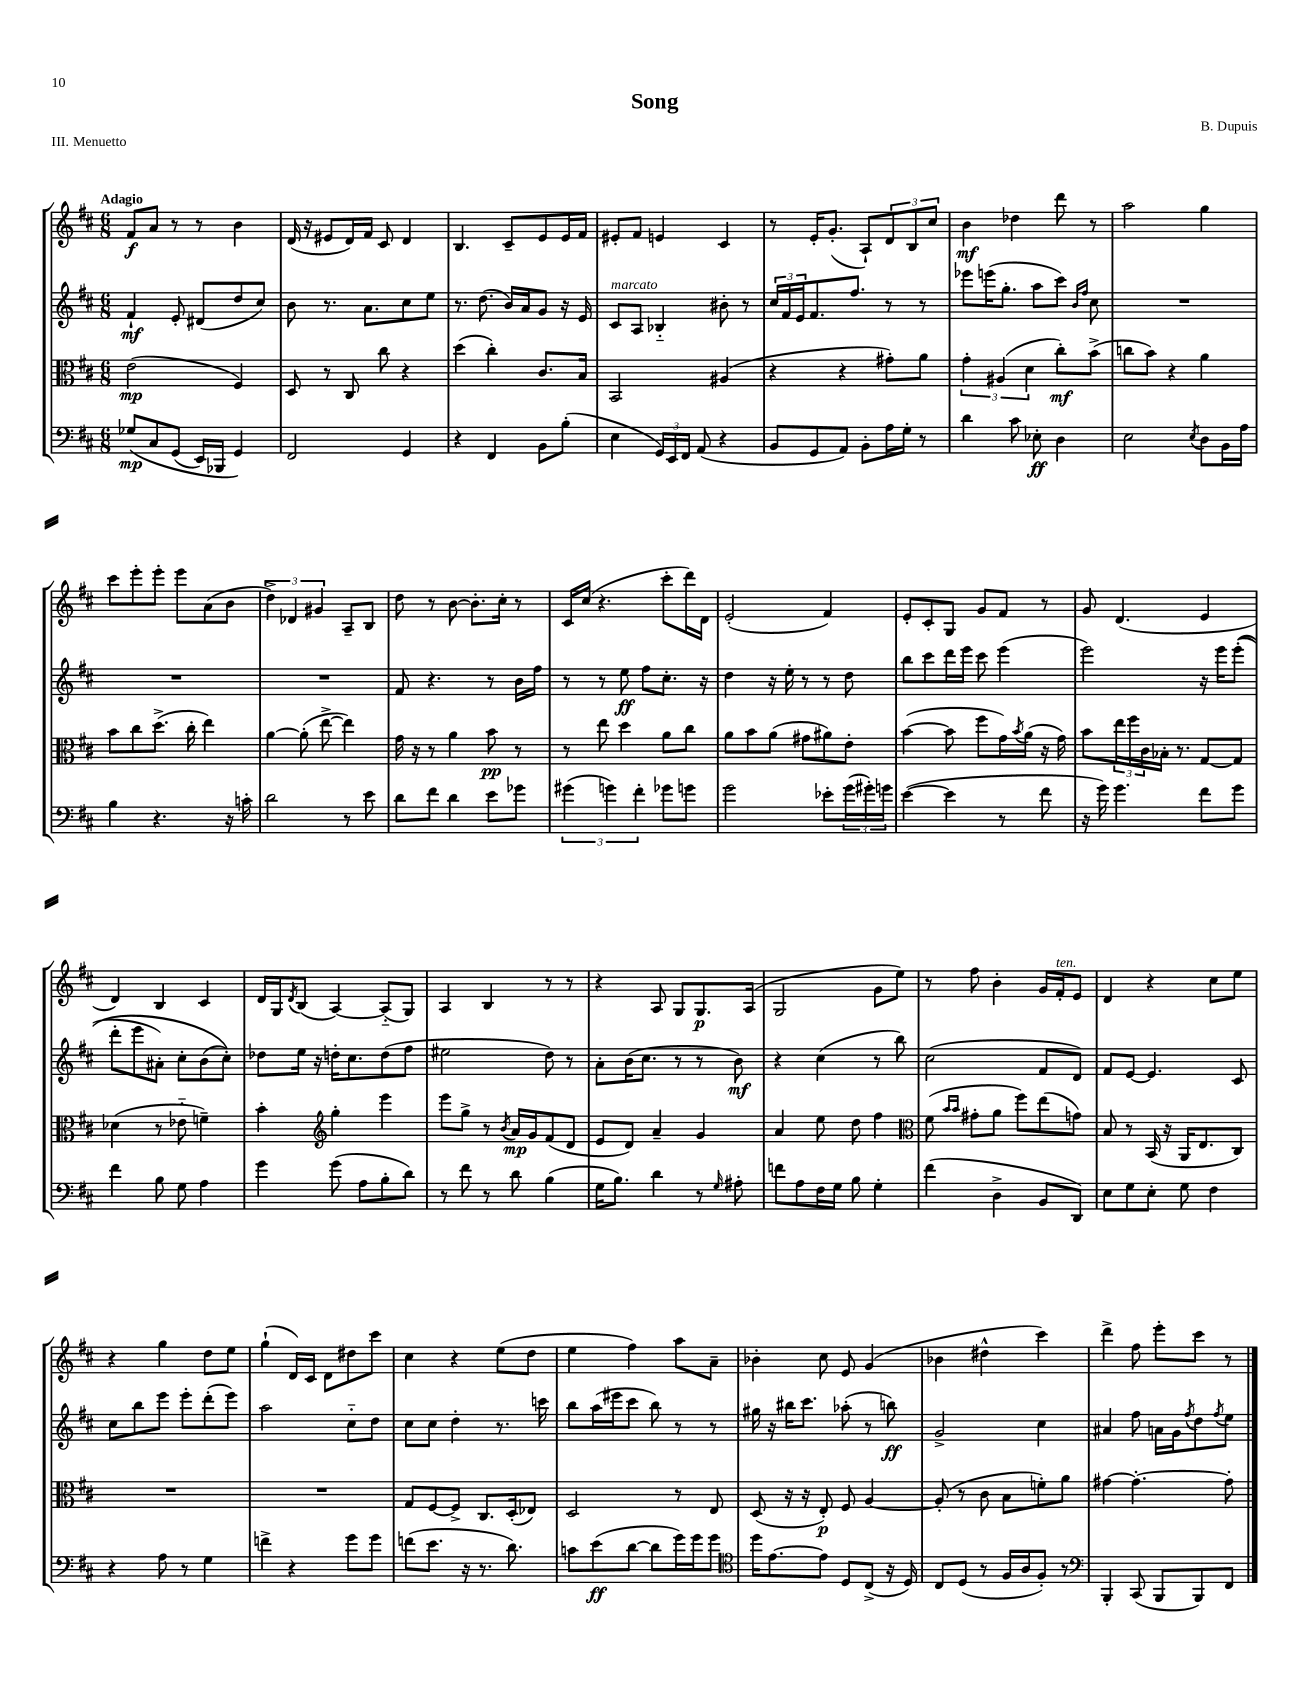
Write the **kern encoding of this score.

**kern	**dynam	**kern	**dynam	**kern	**dynam	**kern	**dynam
*part4	*part4	*part3	*part3	*part2	*part2	*part1	*part1
*staff4	*staff4	*staff3	*staff3	*staff2	*staff2	*staff1	*staff1
*clefF4	*	*clefC3	*	*clefG2	*	*clefG2	*
*k[f#c#]	*	*k[f#c#]	*	*k[f#c#]	*	*k[f#c#]	*
*M6/8	*	*M6/8	*	*M6/8	*	*M6/8	*
=1	=1	=1	=1	=1	=1	=1	=1
!	!	!	!	!	!	!LO:TX:a:B:t=Adagio	!
(8G-X/L	mp	(2e\	mp	4f#`/	mf	8f#/L	f
8C#/	.	.	.	.	.	8a/J	.
(8GG/J	.	.	.	8e'/	.	8r	.
16EE/LL)	.	.	.	(8d#X/L	.	8r	.
16BBB-X/JJ	.	.	.	.	.	.	.
4GG/)	.	4F#/)	.	8dd/	.	4b\	.
.	.	.	.	8cc#/J)	.	.	.
=2	=2	=2	=2	=2	=2	=2	=2
2FF#/	.	8D/	.	8b\	.	(16d/	.
.	.	.	.	.	.	16r	.
.	.	8r	.	8.r	.	8e#X/L	.
.	.	8C#/	.	.	.	16d/L)	.
.	.	.	.	8.a\L	.	16f#/JJ	.
.	.	8cc#\	.	.	.	8c#/	.
4GG/	.	4r	.	8cc#\	.	4d/	.
.	.	.	.	8ee\J	.	.	.
=3	=3	=3	=3	=3	=3	=3	=3
4r	.	(4dd\	.	8.r	.	4.B/	.
.	.	.	.	(8.dd\	.	.	.
4FF#/	.	4cc#'\)	.	.	.	.	.
.	.	.	.	16b/LL)	.	8c#~/L	.
.	.	.	.	16a/J	.	.	.
8BB\L	.	8.c#/L	.	8g/J	.	8e/	.
(8B'\J	.	.	.	16r	.	16e/L	.
.	.	16B/Jk	.	16e/	.	16f#/JJ	.
=4	=4	=4	=4	=4	=4	=4	=4
!	!	!	!	!LO:TX:a:i:t=marcato	!	!	!
4E\	.	2BB/	.	8c#/L	.	8e#X'/L	.
.	.	.	.	8A/J	.	8f#/J	.
24GG/LL)	.	.	.	4B-X/	.	4en/	.
24EE/	.	.	.	.	.	.	.
24FF#/JJ	.	.	.	.	.	.	.
(8AA/	.	.	.	.	.	.	.
4r	.	(4A#X/	.	8b#X'\	.	4c#/	.
.	.	.	.	8r	.	.	.
=5	=5	=5	=5	=5	=5	=5	=5
8BB/L	.	4r	.	24cc#/LL	.	8r	.
.	.	.	.	24f#/	.	.	.
.	.	.	.	24e/J	.	.	.
8GG/	.	.	.	8.f#/	.	16e'/KL	.
.	.	.	.	.	.	(8.g'/J	.
8AA/J)	.	4r	.	.	.	.	.
.	.	.	.	8.ff#/J	.	.	.
8BB'\L	.	.	.	.	.	8A`/L)	.
16A\L	.	8g#X'\L)	.	8r	.	12d/	.
16G'\JJ	.	.	.	.	.	.	.
.	.	.	.	.	.	12B/	.
8r	.	8a\J	.	8r	.	.	.
.	.	.	.	.	.	12cc#/J	.
=6	=6	=6	=6	=6	=6	=6	=6
4d\	.	6g'\	.	8eee-X\L	.	4b\	mf
.	.	.	.	(16eeen\K	.	.	.
.	.	(6A#X/	.	.	.	.	.
.	.	.	.	8.gg'\J	.	.	.
8c#\	.	.	.	.	.	4dd-X\	.
.	.	6d\	.	.	.	.	.
8E-X'\	ff	.	.	8aa\L	.	.	.
4D\	.	8cc#'\L)	mf	8ccc#\J)	.	8ddd\	.
.	.	.	.	16qqb/LL	.	.	.
.	.	.	.	16qqff#/JJ	.	.	.
.	.	(8b^\J	.	8cc#\	.	8r	.
=7	=7	=7	=7	=7	=7	=7	=7
2E\	.	8ccn\L	.	2.r	.	2aa\	.
.	.	8b\J)	.	.	.	.	.
.	.	4r	.	.	.	.	.
8qE/	.	.	.	.	.	.	.
8D\L	.	4a\	.	.	.	4gg\	.
16BB\L	.	.	.	.	.	.	.
16A\JJ	.	.	.	.	.	.	.
!!LO:LB:g=z
=8	=8	=8	=8	=8	=8	=8	=8
4B\	.	8b\L	.	2.r	.	8ccc#\L	.
.	.	8cc#\	.	.	.	8eee'\	.
4.r	.	(8.dd^\J	.	.	.	8eee'\J	.
.	.	.	.	.	.	8eee\L	.
.	.	16cc#'\	.	.	.	.	.
.	.	4ee\)	.	.	.	(8a\	.
16r	.	.	.	.	.	8b\J	.
16cn'\	.	.	.	.	.	.	.
=9	=9	=9	=9	=9	=9	=9	=9
2d\	.	[4a\	.	2.r	.	6dd^\)	.
.	.	.	.	.	.	6d-X/	.
.	.	(8a'\]	.	.	.	.	.
.	.	.	.	.	.	6g#X/	.
.	.	[8ee^\	.	.	.	.	.
8r	.	4ee\])	.	.	.	8A~/L	.
8e\	.	.	.	.	.	8B/J	.
=10	=10	=10	=10	=10	=10	=10	=10
8d\L	.	16g\	.	8f#/	.	8dd\	.
.	.	16r	.	.	.	.	.
8f#\J	.	8r	.	4.r	.	8r	.
4d\	.	4a\	.	.	.	[8b\	.
.	.	.	.	.	.	8.b'\L]	.
8e\L	.	8b\	pp	8r	.	.	.
.	.	.	.	.	.	16cc#'\Jk	.
8g-X\J	.	8r	.	16b\LL	.	8r	.
.	.	.	.	16ff#\JJ	.	.	.
=11	=11	=11	=11	=11	=11	=11	=11
(6g#X\	.	8r	.	8r	.	16c#/LL	.
.	.	.	.	.	.	(16cc#/JJ	.
.	.	8ee\	.	8r	.	4.r	.
6gn\)	.	.	.	.	.	.	.
.	.	4dd\	.	8ee\	ff	.	.
6f#'\	.	.	.	.	.	.	.
.	.	.	.	8ff#\L	.	.	.
8g-X\L	.	8a\L	.	8.cc#'\J	.	8ccc#'\L	.
8gn\J	.	8cc#\J	.	.	.	16ddd\L)	.
.	.	.	.	16r	.	16d\JJ	.
=12	=12	=12	=12	=12	=12	=12	=12
2g\	.	8a\L	.	4dd\	.	(2e'/	.
.	.	8b\	.	.	.	.	.
.	.	(8a\J	.	16r	.	.	.
.	.	.	.	16ee'\	.	.	.
.	.	8g#X\L	.	8r	.	.	.
8e-X'\L	.	8a#X\)	.	8r	.	4f#/)	.
(24g\L	.	8e'\J	.	8dd\	.	.	.
24g#X'\)	.	.	.	.	.	.	.
24gn\JJ	.	.	.	.	.	.	.
=13	=13	=13	=13	=13	=13	=13	=13
([4e\	.	([4b\	.	8bb\L	.	8e'/L	.
.	.	.	.	8ccc#\	.	8c#'/	.
4e\]	.	8b\]	.	16ddd\L	.	8G/J	.
.	.	.	.	16eee\JJ	.	.	.
.	.	8ff#\L	.	8ccc#\	.	8g/L	.
8r	.	16g\L)	.	(4eee\	.	8f#/J	.
.	.	8qb/	.	.	.	.	.
.	.	(16a\JJ	.	.	.	.	.
8f#\	.	16r	.	.	.	8r	.
.	.	16g\)	.	.	.	.	.
=14	=14	=14	=14	=14	=14	=14	=14
16r	.	8b\L	.	2eee\)	.	8g/	.
16g\)	.	.	.	.	.	.	.
4.g\	.	24ee\L	.	.	.	(4.d/	.
.	.	24ff#\	.	.	.	.	.
.	.	24c#\	.	.	.	.	.
.	.	16B-X'\JJ	.	.	.	.	.
.	.	8.r	.	.	.	.	.
8f#\L	.	[8G/L	.	16r	.	4e/	.
.	.	.	.	16eee\KL	.	.	.
8g\J	.	8G/J]	.	((8eee'\J	.	.	.
!!LO:LB:g=z
=15	=15	=15	=15	=15	=15	=15	=15
4f#\	.	(4d-X\	.	8ddd'\L	.	4d/)	.
.	.	.	.	8eee\	.	.	.
8B\	.	8r	.	8a#X'\J)	.	4B/	.
8G\	.	8e-X\	.	8cc#'\L	.	.	.
4A\	.	4fn~\)	.	(8b\	.	4c#/	.
.	.	.	.	8cc#'\J))	.	.	.
=16	=16	=16	=16	=16	=16	=16	=16
4g\	.	4b'\	.	8dd-X\L	.	16d/LL	.
.	.	.	.	.	.	16G/J	.
.	.	.	.	.	.	8qd/	.
.	.	.	.	16ee\Jk	.	(8B/J	.
.	.	.	.	16r	.	.	.
*	*	*clefG2	*	*	*	*	*
(8g\	.	4gg'\	.	16ddn'\KL	.	[4A/)	.
.	.	.	.	8.cc#\	.	.	.
8A\L	.	.	.	.	.	.	.
8B'\	.	4eee\	.	(8dd\	.	(8A/L]	.
8d\J)	.	.	.	8ff#\J	.	8G/J)	.
=17	=17	=17	=17	=17	=17	=17	=17
8r	.	8eee\L	.	2ee#X\	.	4A/	.
8f#\	.	8gg^\J	.	.	.	.	.
8r	.	8r	.	.	.	4B/	.
.	.	8qb/	.	.	.	.	.
8d\	.	16a/LL	mp	.	.	.	.
.	.	16g/J	.	.	.	.	.
(4B\	.	(8f#/	.	8dd\)	.	8r	.
.	.	8d/J	.	8r	.	8r	.
=18	=18	=18	=18	=18	=18	=18	=18
16G\KL	.	8e/L	.	8a'\L	.	4r	.
8.B\J)	.	.	.	.	.	.	.
.	.	8d/J)	.	(16b\K	.	.	.
.	.	.	.	8.cc#\J	.	.	.
4d\	.	4a~/	.	.	.	8A/	.
.	.	.	.	8r	.	8G/L	.
8r	.	4g/	.	8r	.	8.G/	p
16qqG/	.	.	.	.	.	.	.
8A#X'\	.	.	.	8b\)	mf	.	.
.	.	.	.	.	.	(16A/Jk	.
=19	=19	=19	=19	=19	=19	=19	=19
8fn\L	.	4a/	.	4r	.	2G/	.
8A\	.	.	.	.	.	.	.
16F#\L	.	8ee\	.	(4cc#\	.	.	.
16G\JJ	.	.	.	.	.	.	.
8B\	.	8dd\	.	.	.	.	.
4G'\	.	4ff#\	.	8r	.	8g\L	.
.	.	.	.	8bb\)	.	8ee\J)	.
=20	=20	=20	=20	=20	=20	=20	=20
*	*	*clefC3	*	*	*	*	*
(4f#\	.	(8f#\	.	(2cc#\	.	8r	.
.	.	16qqb/LL	.	.	.	.	.
.	.	16qqb/JJ	.	.	.	.	.
.	.	8g#X'\L	.	.	.	8ff#\	.
4D^\	.	8a\J	.	.	.	4b'\	.
.	.	8ff#\L)	.	.	.	.	.
8BB/L	.	(8ee\	.	8f#/L	.	16g/LL	.
!	!	!	!	!	!	!LO:TX:a:i:t=ten.	!
.	.	.	.	.	.	16f#'/J	.
8DD/J)	.	8gn\J)	.	8d/J)	.	8e/J	.
=21	=21	=21	=21	=21	=21	=21	=21
8E\L	.	8B/	.	8f#/L	.	4d/	.
8G\	.	8r	.	[8e/J	.	.	.
8E'\J	.	(16BB/	.	4.e/]	.	4r	.
.	.	16r	.	.	.	.	.
8G\	.	16AA/KL	.	.	.	.	.
.	.	8.E/	.	.	.	.	.
4F#\	.	.	.	.	.	8cc#\L	.
.	.	8C#/J)	.	8c#/	.	8ee\J	.
!!LO:LB:g=z
=22	=22	=22	=22	=22	=22	=22	=22
4r	.	2.r	.	8cc#\L	.	4r	.
.	.	.	.	8bb\	.	.	.
8A\	.	.	.	8eee\J	.	4gg\	.
8r	.	.	.	8eee'\L	.	.	.
4G\	.	.	.	(8ddd'\	.	8dd\L	.
.	.	.	.	8eee\J)	.	8ee\J	.
=23	=23	=23	=23	=23	=23	=23	=23
4fn^\	.	2.r	.	2aa\	.	(4gg`\	.
4r	.	.	.	.	.	16d/LL)	.
.	.	.	.	.	.	16c#/JJ	.
.	.	.	.	.	.	8d\L	.
8g\L	.	.	.	8cc#\L	.	8dd#X\	.
8g\J	.	.	.	8dd\J	.	8ccc#\J	.
=24	=24	=24	=24	=24	=24	=24	=24
(8fn\L	.	8G/L	.	8cc#\L	.	4cc#\	.
8.e\J	.	[8F#/	.	8cc#\J	.	.	.
.	.	8F#^/J]	.	4dd'\	.	4r	.
16r	.	.	.	.	.	.	.
8.r	.	8.C#/L	.	.	.	.	.
.	.	.	.	8.r	.	(8ee\L	.
8.d\)	.	(16D'/k	.	.	.	.	.
.	.	8E-X/J)	.	.	.	8dd\J	.
.	.	.	.	16cccn\	.	.	.
=25	=25	=25	=25	=25	=25	=25	=25
8cn\L	.	2D/	.	8bb\L	.	4ee\	.
(8e\	ff	.	.	(16aa\L	.	.	.
.	.	.	.	16eee#X\J	.	.	.
[8d\J	.	.	.	8ccc#\J	.	4ff#\)	.
8d\L]	.	.	.	8bb\)	.	.	.
16g\L)	.	8r	.	8r	.	8aa\L	.
16g\J	.	.	.	.	.	.	.
8g\J	.	8E/	.	8r	.	8a~\J	.
=26	=26	=26	=26	=26	=26	=26	=26
*clefC4	*	*	*	*	*	*	*
16dd\KL	.	(8D/	.	16gg#X\	.	4b-X'\	.
[8.e\	.	.	.	16r	.	.	.
.	.	16r	.	16bb#X\KL	.	.	.
.	.	16r	.	8.ccc#\J	.	.	.
8e\J]	.	8E'/)	p	.	.	8cc#\	.
8D/L	.	8F#/	.	(8aa-X'\	.	8e/	.
(8C#^/J	.	[4A/	.	8r	.	(4g/	.
16r	.	.	.	8bbn\)	ff	.	.
16D/)	.	.	.	.	.	.	.
=27	=27	=27	=27	=27	=27	=27	=27
8C#/L	.	(8A'/]	.	2g^/	.	4b-X\	.
(8D/J	.	8r	.	.	.	.	.
8r	.	8c#\	.	.	.	4dd#X^^\	.
16F#/LL	.	8B\L	.	.	.	.	.
16A/J	.	.	.	.	.	.	.
8F#'/J)	.	8fn'\)	.	4cc#\	.	4ccc#\)	.
8r	.	8a\J	.	.	.	.	.
=28	=28	=28	=28	=28	=28	=28	=28
*clefF4	*	*	*	*	*	*	*
4BBB'/	.	[4g#X\	.	4a#X/	.	4ddd^\	.
(8CC#/	.	4.g#'\_	.	8ff#\	.	8ff#\	.
8BBB/L	.	.	.	16an\LL	.	8eee'\L	.
.	.	.	.	16g\J	.	.	.
.	.	.	.	8qff#/	.	.	.
8BBB/)	.	.	.	8dd\	.	8ccc#\J	.
.	.	.	.	8qff#/	.	.	.
8FF#/J	.	8g#'\]	.	8ee\J	.	8r	.
==	==	==	==	==	==	==	==
*-	*-	*-	*-	*-	*-	*-	*-
